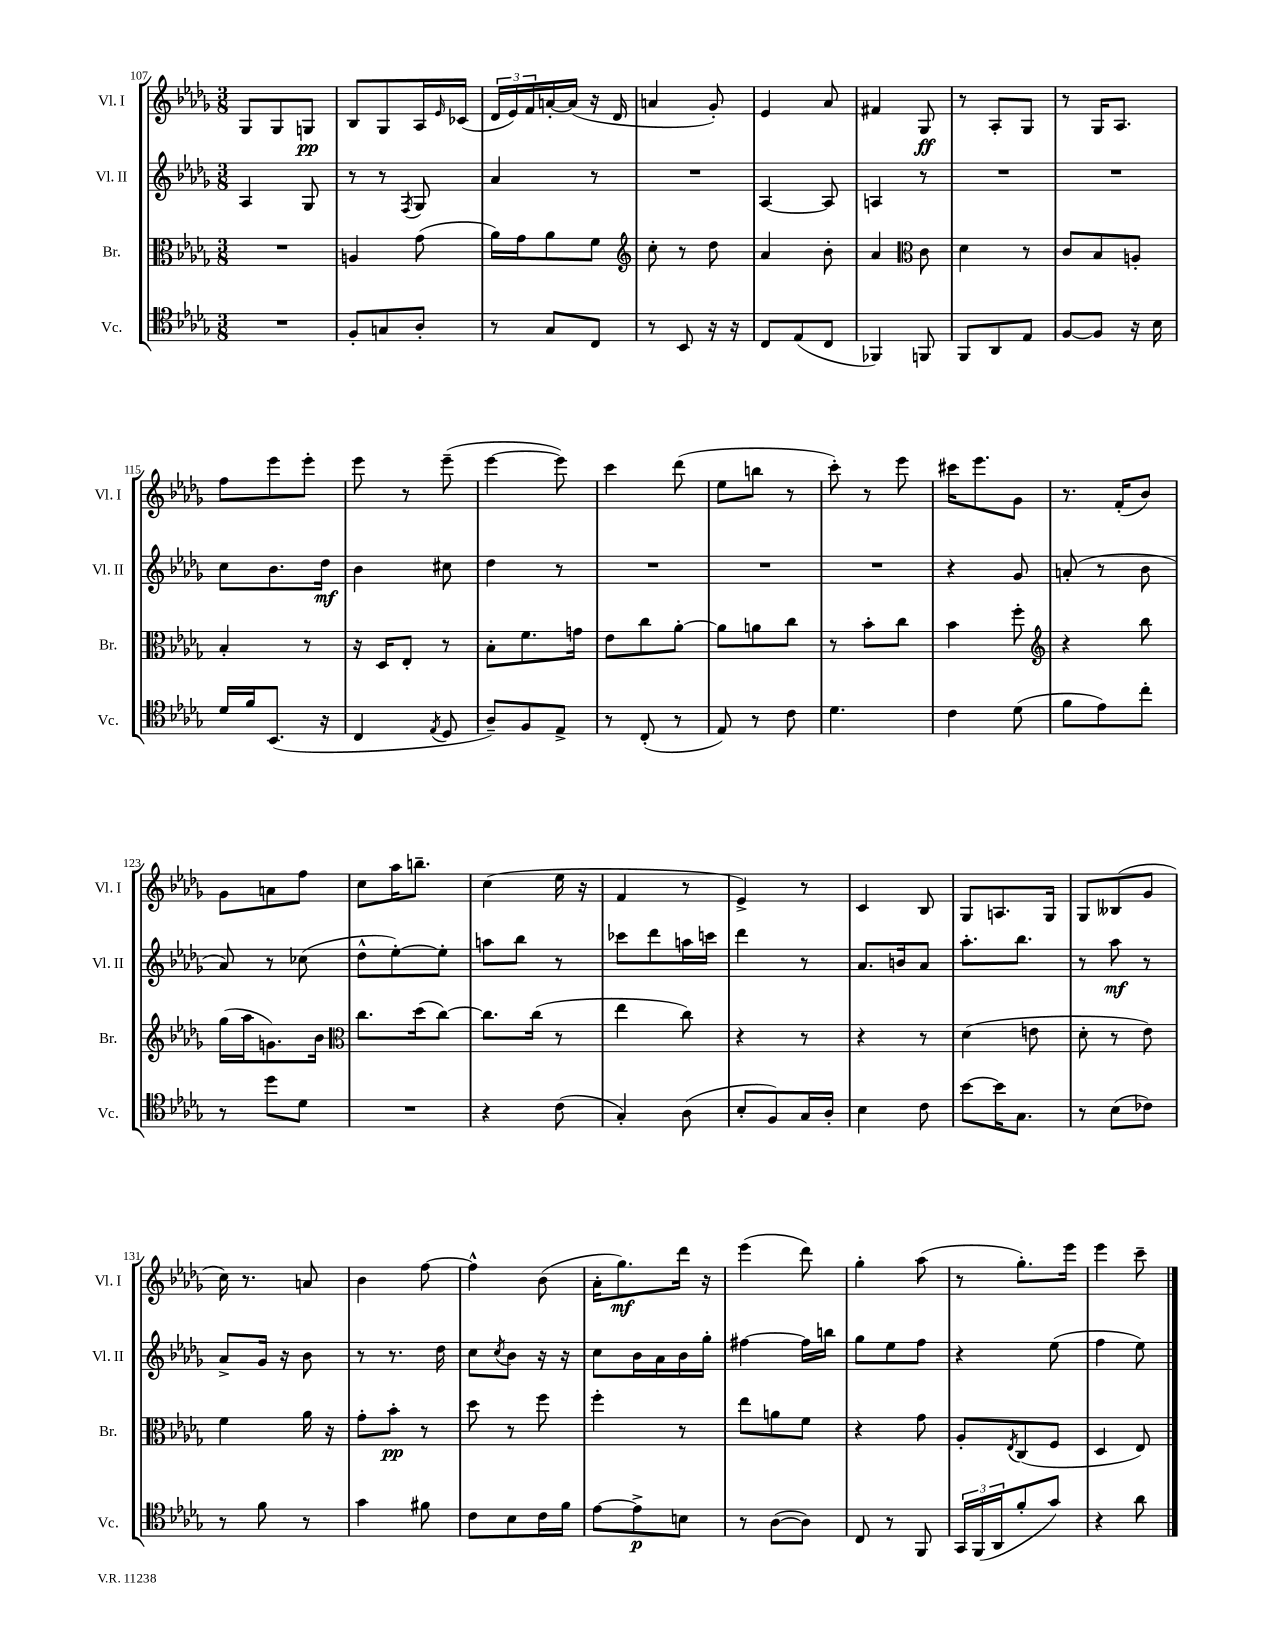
<<
\new StaffGroup <<
\new Staff = "s0" \with { instrumentName = "Vl. I" shortInstrumentName = "Vl. I" } {
    \clef treble \key des \major \numericTimeSignature \time 3/8
    ges8 ges8 g8\pp |
    bes8 ges8 aes16 \grace { ees'16 } ces'16( |
    \tuplet 3/2 { des'16 ees'16) f'16 } a'16~-. a'16( r16 des'16 |
    a'4 ges'8-.) |
    ees'4 aes'8 |
    fis'4 ges8\ff |
    r8 aes8-. ges8 |
    r8 ges16 aes8. |
    f''8 ees'''8 ees'''8-. |
    ees'''8 r8 ees'''8--( |
    ees'''4~ ees'''8) |
    c'''4 des'''8( |
    ees''8 b''8 r8 |
    c'''8-.) r8 ees'''8 |
    cis'''16 ees'''8. ges'8 |
    r8. f'16-.( bes'8) |
    ges'8 a'8 f''8 |
    c''8 aes''16 b''8.-- |
    c''4( ees''16 r16 |
    f'4 r8 |
    ees'4->) r8 |
    c'4 bes8 |
    ges8 a8. ges16 |
    ges8 beses8( ges'8 |
    c''16) r8. a'8 |
    bes'4 f''8~ |
    f''4-^ bes'8( |
    aes'16-. ges''8.\mf) des'''16 r16 |
    ees'''4( des'''8) |
    ges''4-. aes''8( |
    r8 ges''8.-.) ees'''16 |
    ees'''4 c'''8-- \bar "|." |
}
\new Staff = "s1" \with { instrumentName = "Vl. II" shortInstrumentName = "Vl. II" } {
    \clef treble \key des \major \numericTimeSignature \time 3/8
    aes4 ges8 |
    r8 r8 \acciaccatura { f8 } ges8 |
    aes'4 r8 |
    R4. |
    aes4~ aes8 |
    a4 r8 |
    R4. |
    R4. |
    c''8 bes'8. des''16\mf |
    bes'4 cis''8 |
    des''4 r8 |
    R4. |
    R4. |
    R4. |
    r4 ges'8 |
    a'8-.( r8 bes'8 |
    aes'8) r8 ces''8( |
    des''8-^ ees''8~-.) ees''8-. |
    a''8 bes''8 r8 |
    ces'''8 des'''8 a''16 c'''16 |
    des'''4 r8 |
    aes'8. b'16 aes'8 |
    aes''8.-. bes''8. |
    r8 aes''8\mf r8 |
    aes'8-> ges'16 r16 bes'8 |
    r8 r8. des''16 |
    c''8 \acciaccatura { c''8 } bes'8 r16 r16 |
    c''8 bes'16 aes'16 bes'16 ges''16-. |
    fis''4~ fis''16 b''16 |
    ges''8 ees''8 f''8 |
    r4 ees''8( |
    f''4 ees''8) \bar "|." |
}
\new Staff = "s2" \with { instrumentName = "Br." shortInstrumentName = "Br." } {
    \clef alto \key des \major \numericTimeSignature \time 3/8
    R4. |
    a4 ges'8( |
    aes'16) ges'16 aes'8 f'8 |
    \clef treble c''8-. r8 des''8 |
    aes'4 bes'8-. |
    aes'4 \clef alto c'8 |
    des'4 r8 |
    c'8 bes8 a8-. |
    bes4-. r8 |
    r16 des16 ees8-. r8 |
    bes8-. f'8. g'16 |
    ees'8 c''8 aes'8~-. |
    aes'8 a'8 c''8 |
    r8 bes'8-. c''8 |
    bes'4 f''8-. |
    \clef treble r4 bes''8 |
    ges''16( aes''16 g'8.) bes'16 |
    \clef alto c''8. des''16( c''8~) |
    c''8. c''16( r8 |
    ees''4 c''8) |
    r4 r8 |
    r4 r8 |
    des'4( e'8 |
    des'8-. r8 ees'8) |
    f'4 aes'16 r16 |
    ges'8-. bes'8-.\pp r8 |
    des''8 r8 f''8 |
    f''4-. r8 |
    ees''8 a'8 f'8 |
    r4 ges'8 |
    aes8-. \acciaccatura { ees8 } c8( f8 |
    des4 ees8) \bar "|." |
}
\new Staff = "s3" \with { instrumentName = "Vc." shortInstrumentName = "Vc." } {
    \clef tenor \key des \major \numericTimeSignature \time 3/8
    R4. |
    f8-. g8 aes8-. |
    r8 ges8 c8 |
    r8 bes,8 r16 r16 |
    c8 ees8( c8 |
    fes,4) f,8 |
    f,8 aes,8 ees8 |
    f8~ f8 r16 bes16 |
    des'16 f'16 bes,8.( r16 |
    c4 \acciaccatura { ees8 } des8 |
    aes8--) f8 ees8-> |
    r8 c8-.( r8 |
    ees8) r8 c'8 |
    des'4. |
    c'4 des'8( |
    f'8 ees'8) c''8-. |
    r8 des''8 des'8 |
    R4. |
    r4 c'8( |
    ges4-.) aes8( |
    bes8-. f8) ges16 aes16-. |
    bes4 c'8 |
    bes'8~ bes'16 ges8. |
    r8 bes8( ces'8) |
    r8 f'8 r8 |
    ges'4 fis'8 |
    c'8 bes8 c'16 f'16 |
    ees'8~ ees'8->\p b8 |
    r8 aes8~( aes8) |
    c8 r8 f,8 |
    \tuplet 3/2 { ges,16 f,16( aes,16 } f'8-. ges'8) |
    r4 aes'8 \bar "|." |
}
>>
>>
\layout { \context { \Score currentBarNumber = #107 } }
